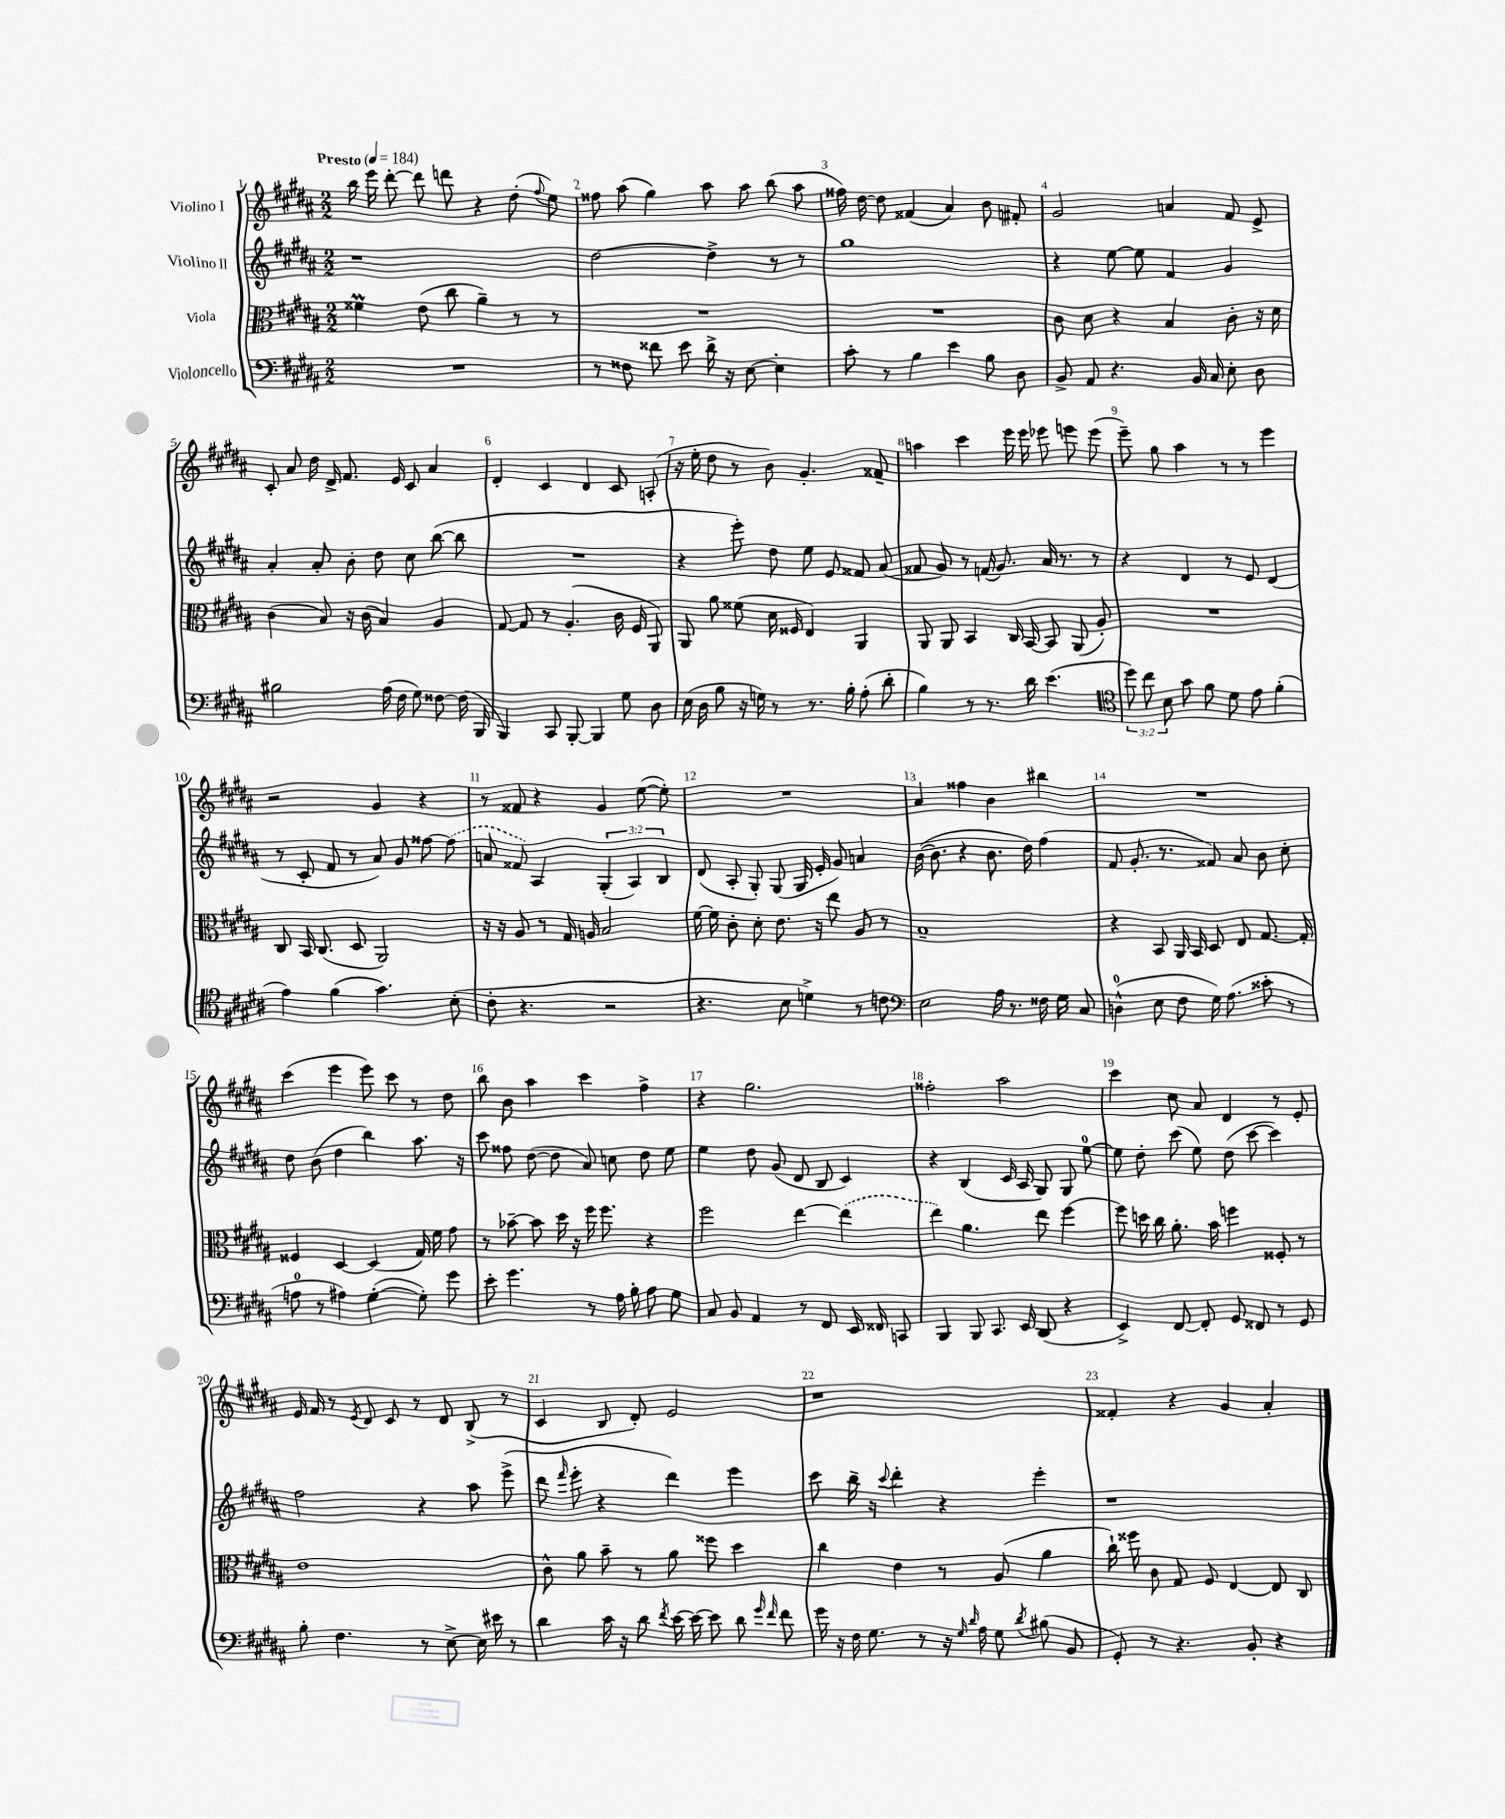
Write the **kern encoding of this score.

**kern	**kern	**kern	**kern
*staff4	*staff3	*staff2	*staff1
*clefF4	*clefC3	*clefG2	*clefG2
*k[f#c#g#d#a#]	*k[f#c#g#d#a#]	*k[f#c#g#d#a#]	*k[f#c#g#d#a#]
*M2/2	*M2/2	*M2/2	*M2/2
*MM184	*MM184	*MM184	*MM184
1r	4f##\	1r	16bb\
.	.	.	16eee\
.	.	.	[8ddd#'\
.	(8e\	.	8ddd#\]
.	8cc#\	.	8ddd\
.	4a#~\)	.	4r
.	8r	.	(8dd#'\
.	.	.	8qqff#/
.	8r	.	8ee\)
=	=	=	=
8r	1r	[2dd#\	8ff##\
8F##\	.	.	(8aa#\
8f##\	.	.	4gg#\)
8e\	.	.	.
16d#^\	.	4dd#^\]	8aa#\
16r	.	.	.
[8E\	.	.	8aa#\
4E'\]	.	8r	(8bb\
.	.	8r	8aa#\
=	=	=	=
8c#'\	1r	1gg#	16ff##\)
.	.	.	[16dd#\
8r	.	.	8dd#\]
4B\	.	.	(4f##/
4e\	.	.	4a#/)
8B\	.	.	8b\
8D#\	.	.	8f#'/
=	=	=	=
8BB^/	8c#\	4r	2g#/
8AA#/	8d#\	.	.
4.r	4r	[8ee\	.
.	.	8ee\]	.
.	4B/	4f#/	4a/
16BB/	.	.	.
16C#/	.	.	.
8E'\	8c#'\	4g#/	8f#/
8D#\	16r	.	8e^/
.	16d#\	.	.
=	=	=	=
2B#\	(4c#\	4a#'/	8c#'/
.	.	.	8a#/
.	8B/)	8a#'/	16dd#\
.	.	.	16d#^/
.	16r	8b'\	8.f#/
.	(16c#\	.	.
(16A#\	4B/)	8dd#\	.
16F#\	.	.	16e/
8G#\)	.	8cc#\	8c#/
[8F##\	4A#/	([8bb\	4a#/
(16F##\]	.	8bb\]	.
16BBB/	.	.	.
=	=	=	=
4BBB/)	[8G#/	1r	4d#'/
.	8G#/]	.	.
8CC#/	8r	.	4c#/
[8BBB'/	(4.A#'/	.	.
4BBB/]	.	.	4d#/
8G#\	16c#\	.	8c#/
.	16F#/	.	.
8D#\	8AA#/)	.	(8A'/
=	=	=	=
(16E\	8AA#/	4r	16r
16D#\	.	.	16ee'\
8B\	8a#\	.	8dd#\
16r	(8f##\	8eee'\)	8r
16G\)	.	.	.
8r	16d#\	8dd#\	8b\)
.	16F##/	.	.
8.r	4E/)	8ee\	4.g#'/
.	.	8e/	.
16B'\	.	.	.
(8A#'\	4AA#/	8f##/	.
8d#'\	.	(8a#/	8f##~/
=	=	=	=
4B\)	8AA#/	8f##/	4aa\
.	8AA#/	8g#/)	.
8r	4BB/	8r	4ccc#\
8.r	.	(16f/	.
.	.	8.g#/)	.
.	16C#/	.	16eee\
16d#\	[16BB/	.	16eee\
(4.e\	8BB/]	16a#/	8eee-\
.	.	8.r	.
.	(8AA#/	.	8eee\
.	8A#'/)	8r	(8eee\
=	=	=	=
*clefC4	*	*	*
12dd#\)	1r	4r	8eee~\)
12cc#\	.	.	.
.	.	.	8gg#\
12B\	.	.	.
8g#\	.	4d#/	4aa#\
8f#\	.	.	.
8d#\	.	8r	8r
8e\	.	8e/	8r
(4f#'\	.	(4d#/	4eee\
=	=	=	=
4e\)	8C#/	8r	2r
.	16BB/	8c#'/	.
.	(8.C#/	.	.
(4f#\	.	8f#/	.
.	8D#/	8r	.
4.g#\)	2AA#/)	8a#/)	4g#/
.	.	8g#/	.
.	.	[8ff##\	4r
(8B'\	.	(8ff##\]	.
=	=	=	=
8c#'\	16r	8a/	8r
.	16r	.	.
4.r	8A#/	8f##/)	8f##/
.	8r	4A#/	4r
.	16G#/	.	.
.	16A/	.	.
2r	2B/	(6G#'/	4g#/
.	.	6A#/)	.
.	.	.	([8ee\
.	.	6B/	.
.	.	.	8ee'\])
=	=	=	=
4.r	[16f#\	(8d#/	1r
.	16f#\]	.	.
.	8c#'\	8A#'/	.
.	8d#'\	8G#'/)	.
8B\	8.e\	(8G#/	.
4d^\)	.	16G#/	.
.	16r	16e'/	.
.	8ee\	8g#/)	.
8r	8A#/	4a/	.
8c\	8r	.	.
=	=	=	=
*clefF4	*	*	*
2E\	1B~	([16b\	4a#/
.	.	8.b\]	.
.	.	4r	4ff##\
16A#\	.	8.b\	4b\
8.r	.	.	.
.	.	16dd#\)	.
16F##\	.	(4ff#\	4bb#\
16G#\	.	.	.
8C#/	.	.	.
=	=	=	=
(4D^^\	4r	8f#/	1r
.	.	8.g#'/	.
8E\	8BB/	.	.
.	.	8.r	.
8F#\	16AA#/	.	.
.	16BB/	.	.
16G#\)	8D#/	8f##/)	.
(8.A#\	.	.	.
.	8E/	8a#/	.
8c##'\	[8.G#/	8b\	.
8r	.	8cc#'\	.
.	16G#'/]	.	.
=	=	=	=
8A\	4F##/	8dd#\	(4ccc#\
8r	.	(8b\	.
4A#\)	[4D#/	4dd#\	4eee\
([4G#'\	(4D#/]	4bb\)	8eee\)
.	.	.	8ccc#\
8G#'\])	16G#/)	8.aa#\	8r
.	16f#\	.	.
8g#\	8g#\	.	8dd#\
.	.	16r	.
=	=	=	=
8e'\	8r	8ccc#\	8bb\
4.g#\	[8b-~\	8ff##\	8b\
.	8b-\]	([8dd#\	4aa#\
.	16dd#\	8dd#\]	.
.	16r	.	.
8r	16ff#\	8a#/)	4ccc#\
.	8.ff#\	.	.
16A#\	.	8cc\	.
16B'\	.	.	.
8A#\	4r	8dd#\	4ff#^\
8G#\	.	8ee\	.
=	=	=	=
8C#/	2ff#\	4ee\	4r
8BB/	.	.	.
4AA#/	.	8dd#\	2.gg#\
.	.	(8g#/	.
8r	[4ee\	8d#/	.
8FF#/	.	8B/	.
16EE/	(4ee\]	4c#/)	.
16FF##/	.	.	.
8CC/	.	.	.
=	=	=	=
4BBB/	4ee\)	4r	2ff##'\
8BBB/	4.a#\	(4B/	.
8.CC#/	.	.	.
.	.	16c#/	2aa#\
16EE/	.	16A#/	.
(8DD#/	8ee\	8G#/)	.
4r	[4ff#\	8G#/	.
.	.	[8ee\	.
=	=	=	=
4EE^/)	8ff#\]	8ee\]	4ccc#\
.	16dd\	8dd#'\	.
.	16cc#\	.	.
[8FF#/	8.a#'\	(8ccc#\	8cc#\
8FF#'/]	.	8ee\)	8a#/
.	16b\	.	.
8GG#/	4ff\	(8dd#\	4d#/
8FF##/	.	[8ccc#\	.
8r	8F##'/	4ccc#\])	8r
8GG#/	8r	.	8e'/
=	=	=	=
8B'\	1e	2ff#\	16e/
.	.	.	16f#/
4.F#\	.	.	8r
.	.	.	8qe/
.	.	.	8d#/
.	.	.	8c#/
8r	.	4r	8r
[8E^\	.	.	8d#/
16E\]	.	8aa#\	(8B^/
16e#\	.	.	.
8r	.	(8eee^\	8r
=	=	=	=
4d#\	8c#^^\	8ddd#\	4c#/
.	.	16qqfff#/	.
.	8a#\	8eee'\	.
16c#\	8b~\	4r	8B/
16r	.	.	.
8d#\	8r	.	8d#'/)
8qf#/	.	.	.
[16e\	8a#\	4ddd#\)	2e/
16e\_	.	.	.
8e\]	8ff##\	.	.
8d#\	4dd#\	4eee\	.
16qqg#/	.	.	.
16qqf#/	.	.	.
8f#\	.	.	.
=	=	=	=
16g#\	4cc#\	8ccc#\	1r
16r	.	.	.
16F#\	.	16bb~\	.
8.G#\	.	16r	.
.	.	8qqccc#/	.
.	4e\	4ddd#'\	.
8r	.	.	.
16r	8r	4r	.
16qqG#/	.	.	.
16qqd#/	.	.	.
16A#\	.	.	.
8G#\	(8A#/	.	.
8qd#/	.	.	.
(8B#\	4a#\	4eee'\	.
8BB/	.	.	.
=	=	=	=
8GG#'/)	16cc#`\)	1r	4f##'/
.	16ff##\	.	.
8r	8c#\	.	.
4.r	8G#/	.	4r
.	8F#/	.	.
.	[4E/	.	4g#/
8BB'/	.	.	.
4r	8E/]	.	4a#'/
.	8C#/	.	.
==	==	==	==
*-	*-	*-	*-
